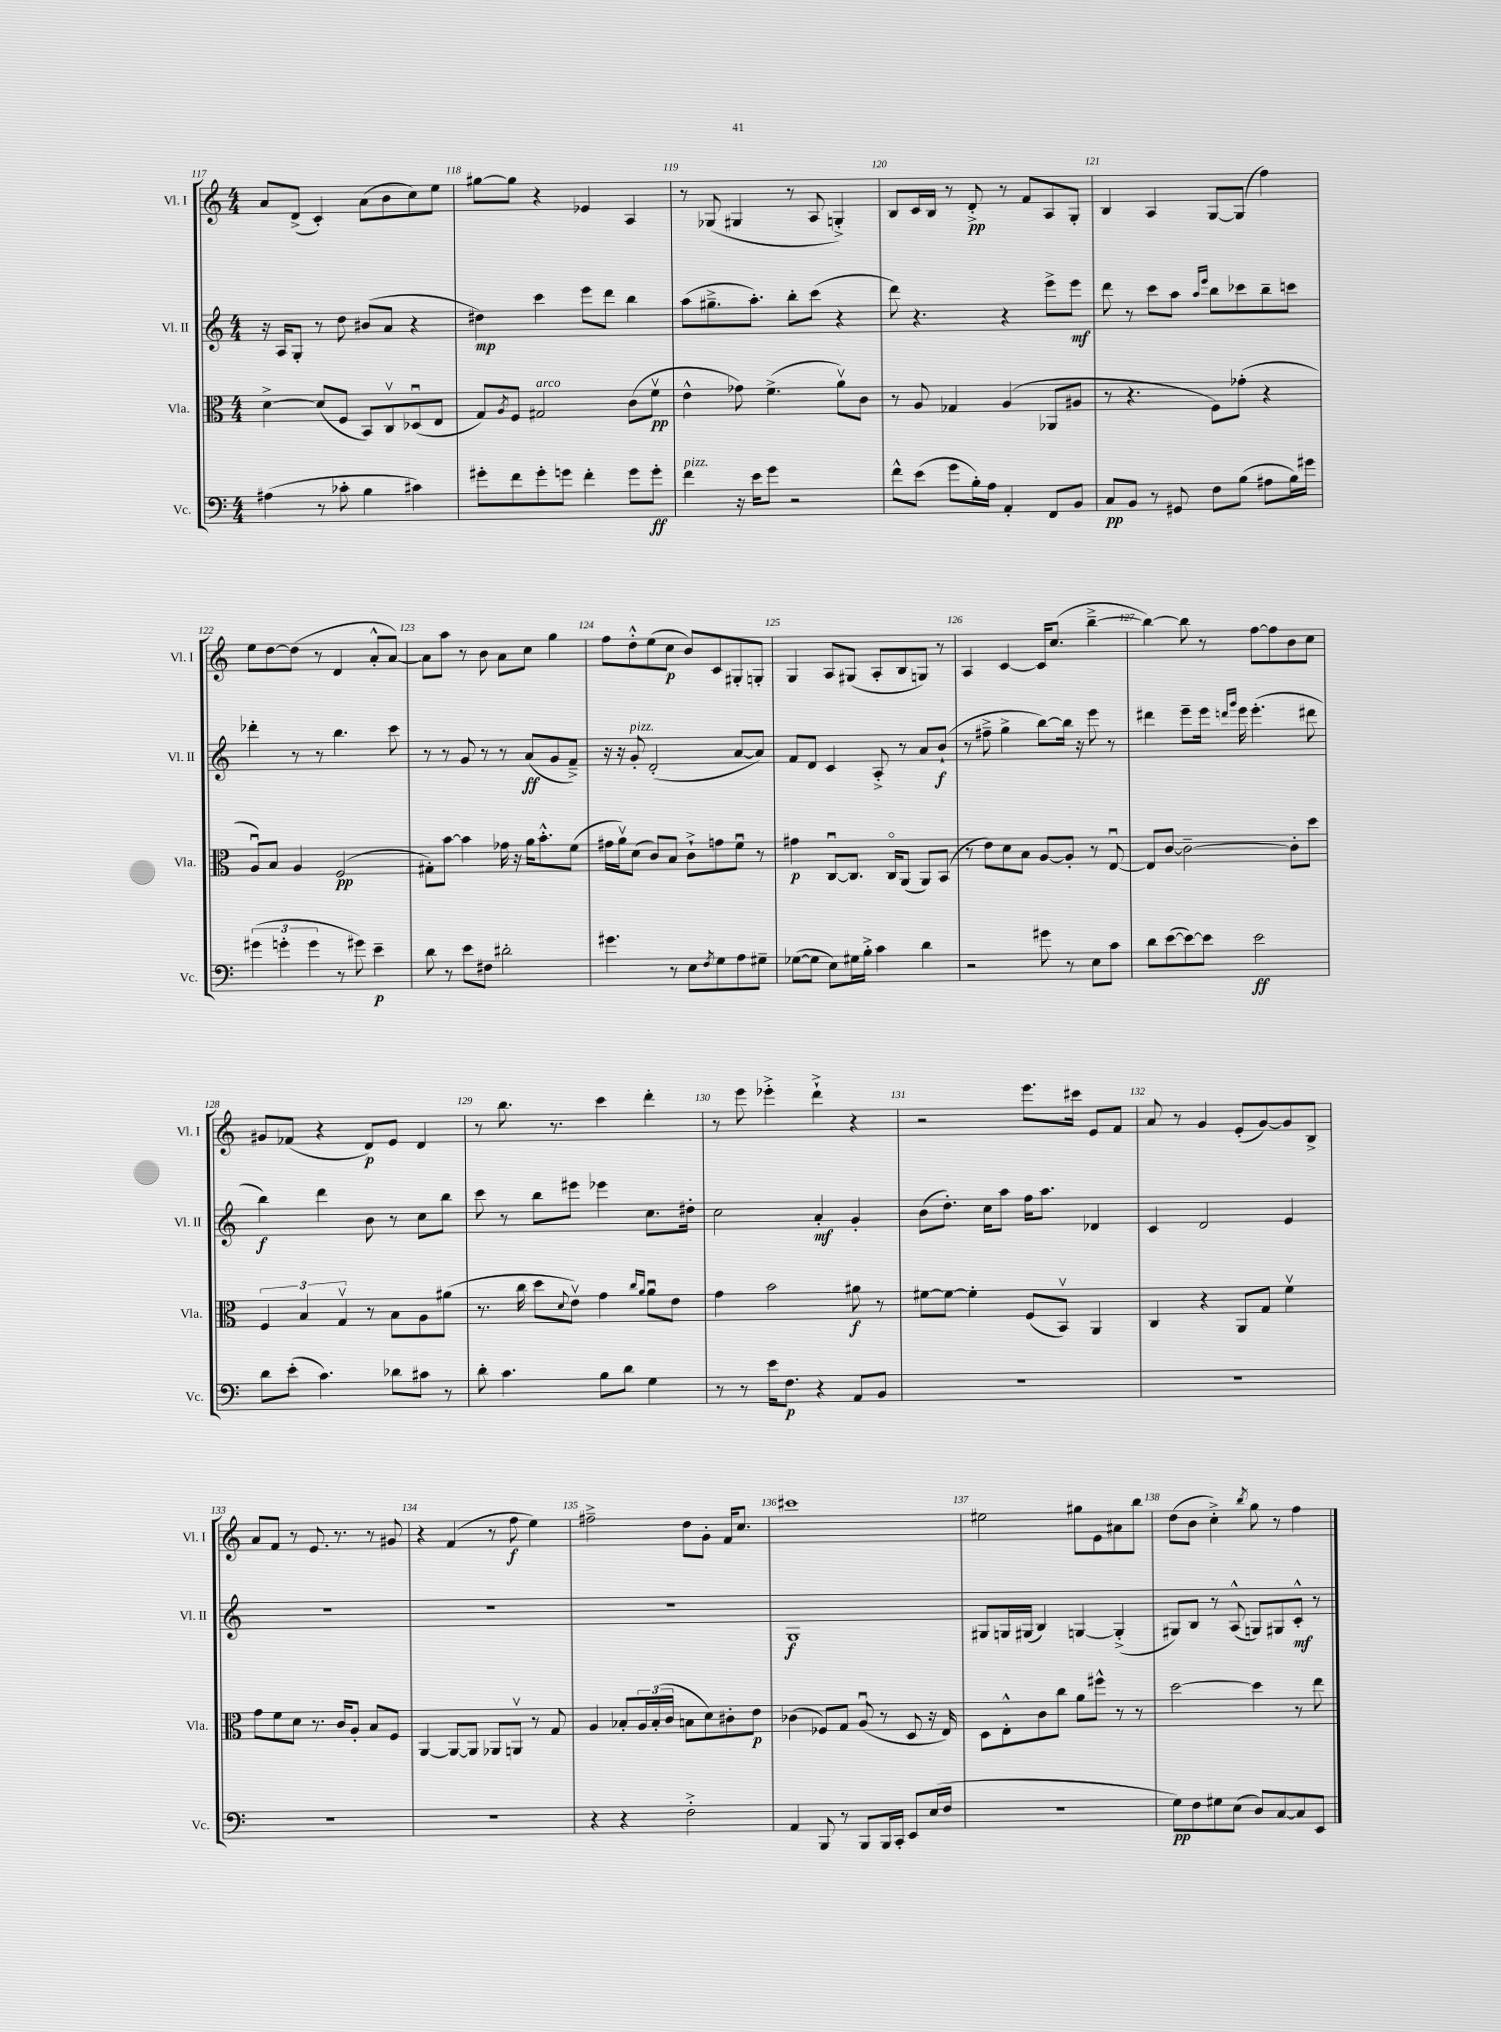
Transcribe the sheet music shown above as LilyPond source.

<<
\new StaffGroup <<
\new Staff = "s0" \with { instrumentName = "Vl. I" shortInstrumentName = "Vl. I" } {
    \clef treble \key c \major \numericTimeSignature \time 4/4
    a'8 d'8->( c'4-.) a'8( b'8 c''8) e''8 |
    gis''8~ gis''8 r4 ees'4 a4 |
    r8 ges8( gis4 r8 a8 g4-.->) |
    b8 c'16 b16 r8 d'8-.->\pp r8 f'8 a8 g8-. |
    b4 a4 g8~ g8( f''4) |
    e''8 d''8~ d''8( r8 d'4 a'8-.-^ a'8~) |
    a'8 a''8 r8 b'8 a'8 c''8 g''4 |
    f''8 d''8-.-^ e''8( c''8\p b'8) c'8 gis8-. g8-. |
    g4 a8 gis8( a8-. b8 g8) r8 |
    a4 c'4~ c'16 c''8.( b''4~---> |
    b''4~) b''8 r8 f''8~ f''8 b'8 c''8 |
    gis'8 fes'8( r4 d'8\p) e'8 d'4 |
    r8 b''8. r8. c'''4 d'''4-. |
    r8 e'''8 ees'''4-.-> d'''4-!-> r4 |
    r2 e'''8. cis'''16 e'8 f'8 |
    a'8 r8 g'4 e'8-.( g'8~) g'8 b8-> |
    a'8 f'8 r8 e'8. r8. r8 gis'8 |
    r4 f'4( r8 f''8\f e''4) |
    fis''2---> d''8 g'8-. f'16 c''8. |
    cis'''1 |
    eis''2 gis''8 e'8 ais'8 b''8 |
    d''8( b'8 c''4-.->) \acciaccatura { b''8 } g''8 r8 f''4 \bar "|." |
}
\new Staff = "s1" \with { instrumentName = "Vl. II" shortInstrumentName = "Vl. II" } {
    \clef treble \key c \major \numericTimeSignature \time 4/4
    r16 a16 g8-. r8 d''8 bis'8( a'8 r4 |
    dis''4\mp) c'''4 e'''8 d'''8 b''4 |
    a''8( gis''8.---> a''8.-.) b''8-. c'''8( r4 |
    d'''8) r4. r4 e'''8-> e'''8\mf |
    d'''8 r8 c'''8 a''8 \grace { a''16 e'''16 } b''8 ces'''8 b''8-- c'''8 |
    des'''4-. r8 r8 b''4. c'''8 |
    r8 r8 g'8 r8 r8 a'8\ff( g'8 f'8--->) |
    r16 r16 g'8-.^\markup { \italic "pizz." } d'2-.( a'8~ a'8) |
    f'8 d'8 c'4 a8-.-> r8 a'8 b'8-!\f( |
    r8 fis''8---> g''4-> b''8~) b''16 r16 e'''8 r8 |
    dis'''4 e'''8-- e'''16 \grace { d'''16 g'''16 } e'''16 e'''4.-.( dis'''8 |
    b''4\f) d'''4 b'8 r8 c''8 b''8 |
    c'''8 r8 b''8 eis'''8 ees'''4 c''8. dis''16-. |
    c''2 a'4-.\mf g'4-. |
    b'8( d''8.-.) c''16 a''8 f''16 a''8. des'4 |
    c'4 d'2 e'4 |
    R1 |
    R1 |
    R1 |
    g1\f |
    gis8 g16 gis16( b4) g4~ g4-.->( |
    gis8) b8 r8 a8-^( g8) gis8 c'8-.-^\mf r8 \bar "|." |
}
\new Staff = "s2" \with { instrumentName = "Vla." shortInstrumentName = "Vla." } {
    \clef alto \key c \major \numericTimeSignature \time 4/4
    d'4~-> d'8( f8 b,8) c8\upbow des8\downbow( e8 |
    g8) \acciaccatura { a8 } f8 gis2^\markup { \italic "arco" } c'8( f'8\upbow\pp |
    e'4-^ ges'8) f'4.->( a'8\upbow) c'8 |
    r8 a8 ges4 a4( aes,8 ais8 |
    r8 r4. f8) ges'8-.( r4 |
    a8\downbow) b8 a4 f2\pp( |
    gis8-.) b'8~ b'4 ges'16 r16 a'16 b'8.-.-^ f'8( |
    gis'16 a'16\upbow) d'8( c'8) b8 c'8-!-> g'8 f'8\downbow r8 |
    gis'4\p c8~\downbow c8. c16\flageolet a,8( a,8) b,8( |
    r8 e'8) d'8 b8 a8~ a8-. r8 e8~\downbow |
    e8 c'8~ c'2~-- c'8-. d''8 |
    \tuplet 3/2 { f4 b4 g4\upbow } r8 b8 a8 ais'8( |
    r8. c''16 d''8 \appoggiatura { d'8 } e'8\upbow) g'4 \grace { c''16 a'16 } a'8\downbow e'8 |
    g'4 b'2 ais'8\f r8 |
    fis'8~ fis'8~ fis'4-. f8( b,8\upbow) a,4 |
    c4 r4 a,8 g8 f'4\upbow |
    g'8 f'8 d'8 r8. c'16 a8-. b8 f8 |
    a,4~ a,8~ a,8 aes,8 a,8\upbow r8 g8 |
    a4 bes8-. \tuplet 3/2 { a16 bes16-.( c'16 } b8 d'8) cis'8-. e'8\p |
    ces'4( fes8) g8 a8\downbow( r8 d8 r16 e16) |
    d8 e8-.-^ c'8 c''8 a'8 fis''8-^ r8 r8 |
    d''2~ d''4 r8 e''8 \bar "|." |
}
\new Staff = "s3" \with { instrumentName = "Vc." shortInstrumentName = "Vc." } {
    \clef bass \key c \major \numericTimeSignature \time 4/4
    ais4( r8 ces'8-. b4 cis'4) |
    gis'8-. f'8 gis'8-. g'8 f'4-. g'8 g'8-.\ff |
    f'4^\markup { \italic "pizz." } r16 e'16 g'8 r2 |
    f'8-^ e'8( g'8 b16-.) a16 a,4-. f,8 b,8 |
    c8\pp b,8 r8 gis,8 f8 b8( ais8 b16) gis'16 |
    \tuplet 3/2 { gis'4( g'4-. g'4 } r8 gis'8) e'4--\p |
    d'8 r8 e'8 fis8 dis'2-. |
    gis'4. r8 e8 \acciaccatura { f8 } g8 a8 gis8-- |
    ges8~( ges8 e8) gis16 b16-.-> c'4 d'4 |
    r2 gis'8 r8 e8 c'8 |
    d'8 e'8~( e'8~) e'8 e'2\ff |
    d'8 e'8-.( c'4.) des'8 cis'8 r8 |
    d'8-. c'4. b8 d'8 g4 |
    r8 r8 e'16 f8.\p r4 a,8 b,8 |
    R1 |
    R1 |
    R1 |
    R1 |
    r4 r4 f2-.-> |
    a,4 b,,8 r8 b,,8 b,,16 c,16-. e,8 e16( f16 |
    r1 |
    g8\pp) f8 gis8 e8( d8) c8~ c8 e,8 \bar "|." |
}
>>
>>
\layout { \context { \Score currentBarNumber = #117 \override BarNumber.break-visibility = ##(#f #t #t) barNumberVisibility = #all-bar-numbers-visible } }
